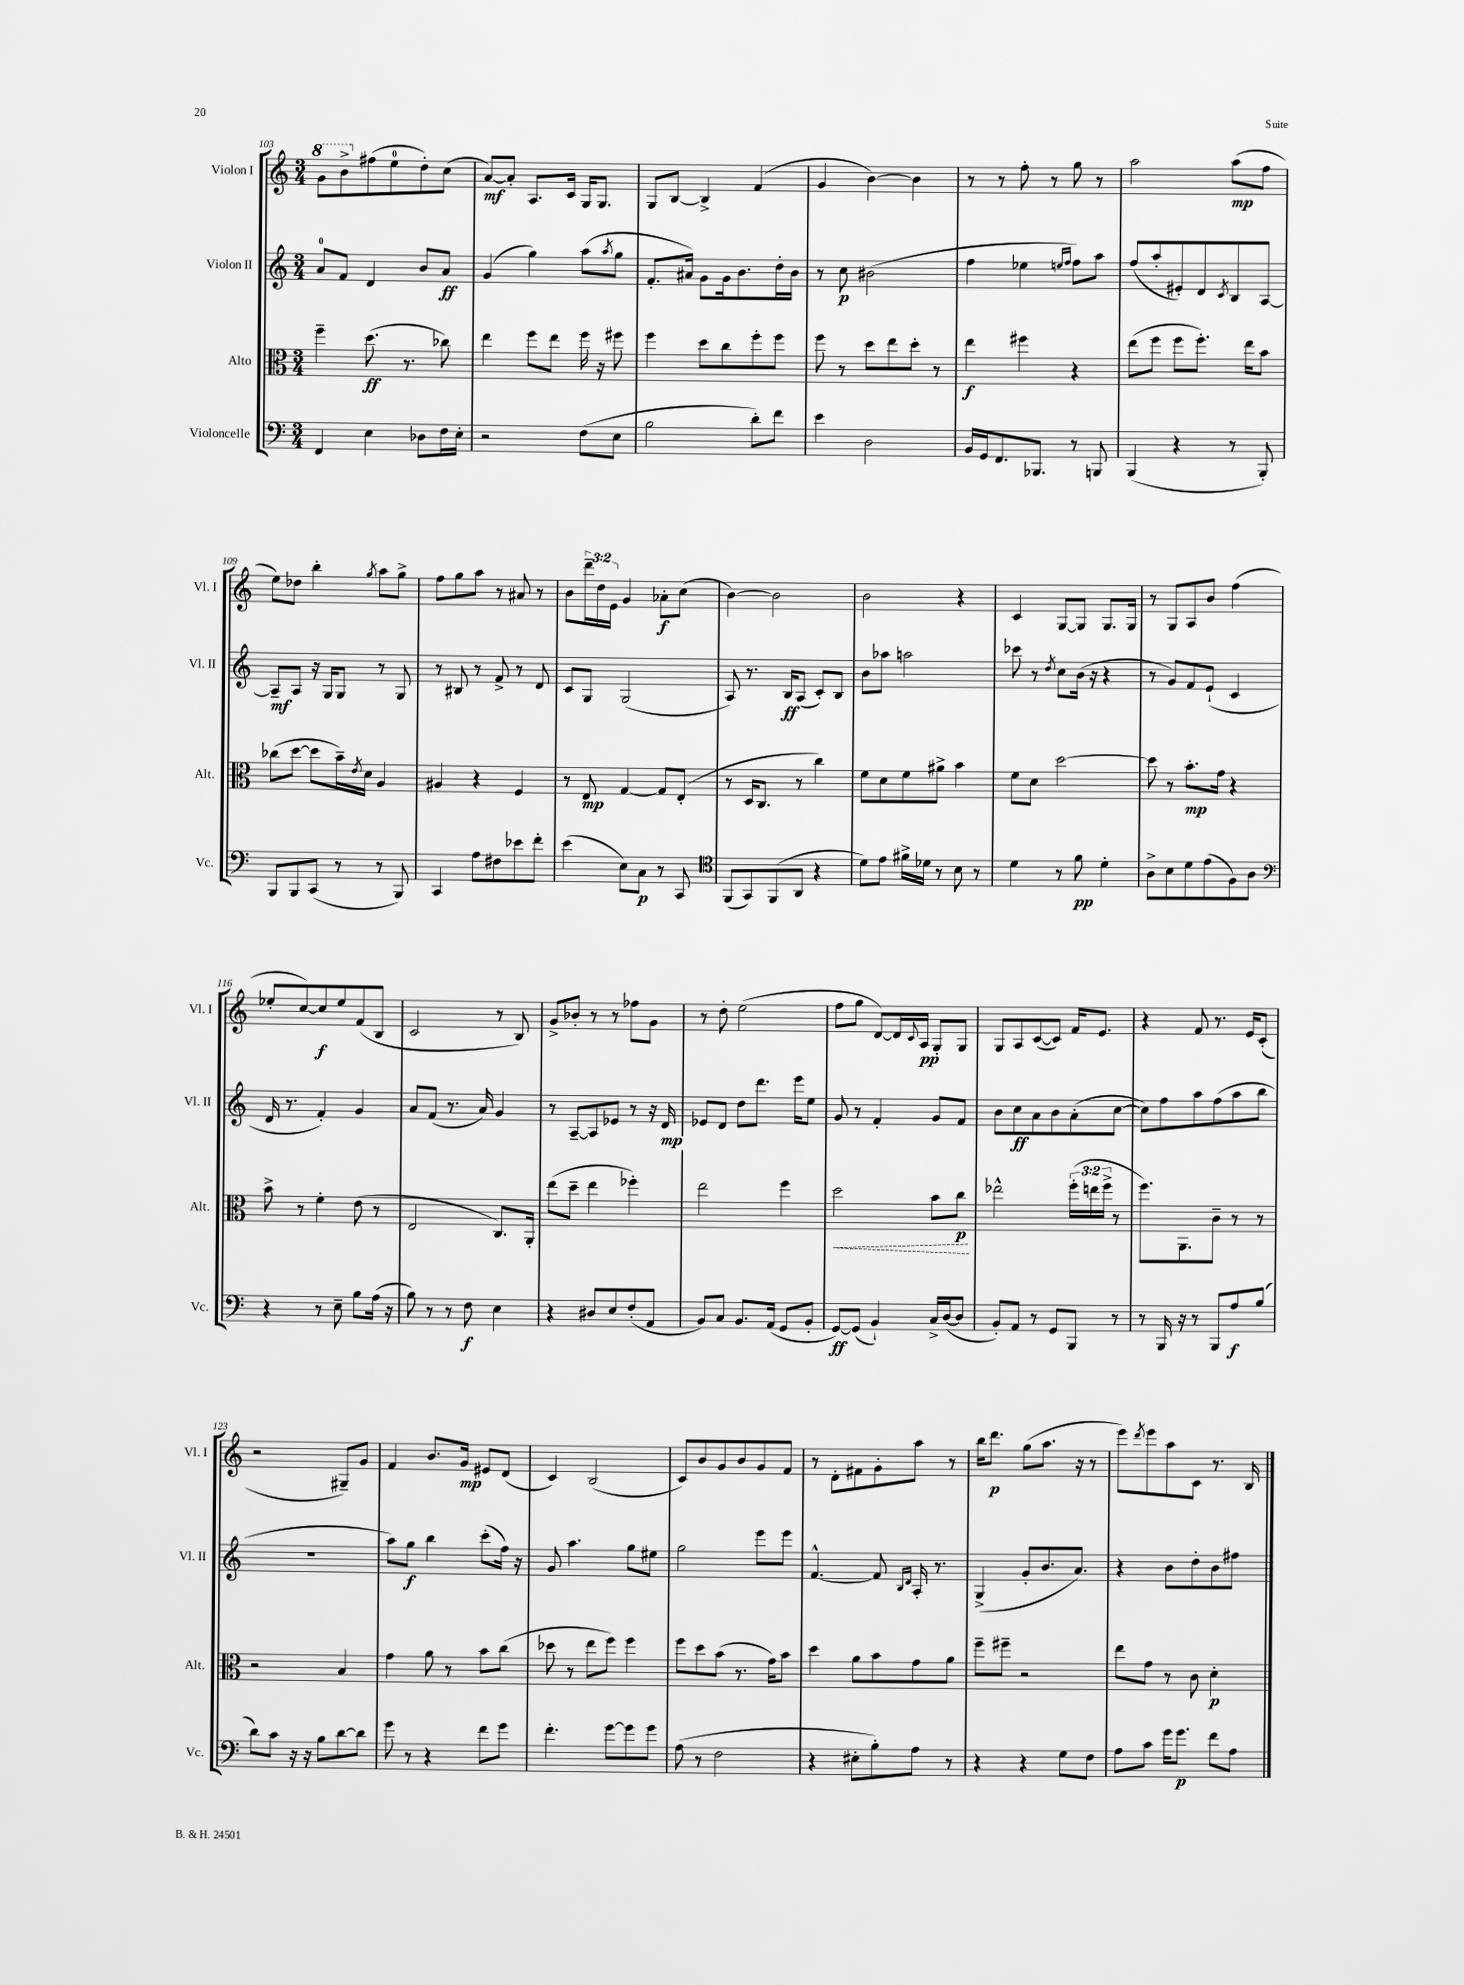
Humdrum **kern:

**kern	**dynam	**kern	**dynam	**kern	**dynam	**kern	**dynam
*part4	*part4	*part3	*part3	*part2	*part2	*part1	*part1
*staff4	*staff4	*staff3	*staff3	*staff2	*staff2	*staff1	*staff1
*I"Violoncelle	*	*I"Alto	*	*I"Violon II	*	*I"Violon I	*
*I'Vc.	*	*I'Alt.	*	*I'Vl. II	*	*I'Vl. I	*
*clefF4	*	*clefC3	*	*clefG2	*	*clefG2	*
*k[]	*	*k[]	*	*k[]	*	*k[]	*
*M3/4	*	*M3/4	*	*M3/4	*	*M3/4	*
*	*	*	*	*	*	*8va	*
=103	=103	=103	=103	=103	=103	=103	=103
4FF/	.	4ff~\	.	8a/L	.	8gg\L	.
.	.	.	.	8f/J	.	8bb^\	.
*	*	*	*	*	*	*X8va	*
4E\	.	(8.dd\	ff	4d/	.	(8ff#X\	.
.	.	.	.	.	.	8ee\	.
.	.	8.r	.	.	.	.	.
8D-X\L	.	.	.	8b/L	.	8dd'\)	.
16F\L	.	8cc-X\)	.	8a/J	ff	(8cc\J	.
16E'\JJ	.	.	.	.	.	.	.
=104	=104	=104	=104	=104	=104	=104	=104
2r	.	4ee\	.	(4g/	.	[8a/L)	mf
.	.	.	.	.	.	8a'/J]	.
.	.	8ff\L	.	4gg\)	.	8.A/L	.
.	.	8ee\J	.	.	.	.	.
.	.	.	.	.	.	16c/Jk	.
(8F\L	.	16ff\	.	(8aa\L	.	16G/KL	.
.	.	16r	.	.	.	8.G/J	.
.	.	.	.	8qaa/	.	.	.
8E\J	.	8ff#X\	.	8gg\J	.	.	.
=105	=105	=105	=105	=105	=105	=105	=105
2B\	.	4ff\	.	8.f'/L	.	8G/L	.
.	.	.	.	.	.	[8B/J	.
.	.	.	.	16a#X/Jk)	.	.	.
.	.	8dd\L	.	8g\L	.	4B^/]	.
.	.	8cc\	.	16g\k	.	.	.
.	.	.	.	8.b\	.	.	.
8d'\L)	.	8ff'\	.	.	.	(4f/	.
8f\J	.	8ff\J	.	16dd'\L	.	.	.
.	.	.	.	16b\JJ	.	.	.
=106	=106	=106	=106	=106	=106	=106	=106
4e\	.	8ff\	.	8r	.	4g/	.
.	.	8r	.	8cc\	p	.	.
2D\	.	8dd\L	.	(2b#X\	.	[4b\)	.
.	.	8ee\	.	.	.	.	.
.	.	8dd'\J	.	.	.	4b\]	.
.	.	8r	.	.	.	.	.
=107	=107	=107	=107	=107	=107	=107	=107
16BB/LL	.	4ee\	f	4ff\	.	8r	.
16GG/J	.	.	.	.	.	.	.
8.FF/	.	.	.	.	.	8r	.
.	.	4ff#X\	.	4ee-X\	.	8ff'\	.
8.BBB-X/J	.	.	.	.	.	.	.
.	.	.	.	.	.	8r	.
.	.	.	.	16qqeen/LL	.	.	.
.	.	.	.	16qqff/JJ	.	.	.
8r	.	4r	.	8ff\L)	.	8gg\	.
8BBBn/	.	.	.	8aa\J	.	8r	.
=108	=108	=108	=108	=108	=108	=108	=108
(4BBB/	.	(8ee\L	.	(8ff/L	.	2aa\	.
.	.	8ff\J	.	8aa'/	.	.	.
4r	.	8ff\L	.	8e#X'/)	.	.	.
.	.	8.ff'\J)	.	8d/	.	.	.
.	.	.	.	8qc/	.	.	.
8r	.	.	.	8B/	.	(8aa\L	mp
.	.	16ee\KL	.	.	.	.	.
8BBB'/)	.	8b\J	.	[8A/J	.	8ff\J	.
!!LO:LB:g=z
=109	=109	=109	=109	=109	=109	=109	=109
8BBB/L	.	(8cc-X\L	.	8A~/L]	mf	8ee\L)	.
8BBB/	.	[8dd\J	.	8A/J	.	8dd-X\J	.
(8CC/J	.	8dd\L]	.	16r	.	4bb'\	.
.	.	.	.	16G/KL	.	.	.
8r	.	16b~\L)	.	8G/J	.	.	.
.	.	8qe/	.	.	.	.	.
.	.	16d\JJ	.	.	.	.	.
.	.	.	.	.	.	8qgg/	.
8r	.	4A/	.	8r	.	8aa\L	.
8BBB/)	.	.	.	8G/	.	8gg^\J	.
=110	=110	=110	=110	=110	=110	=110	=110
4CC/	.	4A#X/	.	8r	.	8ff\L	.
.	.	.	.	8B#X/	.	8gg\	.
8A\L	.	4r	.	8r	.	8aa\J	.
8F#X\	.	.	.	8f^/	.	8r	.
8e-X\	.	4F/	.	8r	.	8a#X/	.
8f'\J	.	.	.	8d/	.	8r	.
=111	=111	=111	=111	=111	=111	=111	=111
(4e\	.	8r	.	8c/L	.	8b\L	.
.	.	8E/	mp	8G/J	.	24ddd~\L	.
.	.	.	.	.	.	24dd\	.
.	.	.	.	.	.	24e\JJ	.
8E\L)	.	[4G/	.	(2G/	.	4g/	.
8C\J	p	.	.	.	.	.	.
8r	.	8G/L]	.	.	.	8a-X'\L	f
8CC/	.	(8E'/J	.	.	.	(8cc\J	.
=112	=112	=112	=112	=112	=112	=112	=112
*clefC4	*	*	*	*	*	*	*
(8FF/L	.	8r	.	8A/)	.	[4b\)	.
8GG/)	.	16D/KL	.	8.r	.	.	.
.	.	8.C/J	.	.	.	.	.
(8FF/	.	.	.	.	.	2b\]	.
.	.	.	.	16B/KL	ff	.	.
8AA/J	.	8r	.	(8A/J	.	.	.
4r	.	4cc\)	.	8c'/L)	.	.	.
.	.	.	.	8B/J	.	.	.
=113	=113	=113	=113	=113	=113	=113	=113
8d\L)	.	8f\L	.	8b\L	.	2b\	.
8e\J	.	8d\	.	8aa-X\J	.	.	.
16f#X^\LL	.	8f\	.	2aan\	.	.	.
16d-X\JJ	.	.	.	.	.	.	.
8r	.	8a#X^\J	.	.	.	.	.
8B\	.	4b\	.	.	.	4r	.
8r	.	.	.	.	.	.	.
=114	=114	=114	=114	=114	=114	=114	=114
4d\	.	8f\L	.	8ccc-X\	.	4c/	.
.	.	8d\J	.	8r	.	.	.
.	.	.	.	8qdd/	.	.	.
8r	.	[2dd\	.	8cc\L	.	[8G/L	.
8f\	pp	.	.	(16b\Jk	.	8G/J]	.
.	.	.	.	16r	.	.	.
4d'\	.	.	.	4r	.	8.G/L	.
.	.	.	.	.	.	16G/Jk	.
=115	=115	=115	=115	=115	=115	=115	=115
8A^\L	.	8dd\]	.	8r	.	8r	.
8B\	.	8r	.	8g/L)	.	8G/L	.
8d\	.	8.b'\L	mp	8f/	.	8A/	.
(8e\	.	.	.	(8e`/J	.	8b/J	.
.	.	16g\Jk	.	.	.	.	.
8F\)	.	4r	.	4c/	.	(4ff\	.
8A\J	.	.	.	.	.	.	.
!!LO:LB:g=z
=116	=116	=116	=116	=116	=116	=116	=116
*clefF4	*	*	*	*	*	*	*
4r	.	8b^\	.	16d/	.	8ee-X'/L	.
.	.	.	.	8.r	.	.	.
.	.	8r	.	.	.	[8cc/)	.
8r	.	4f'\	.	4f'/)	.	8cc/]	f
8E~\	.	.	.	.	.	8ee-/	.
8B\L	.	(8e\	.	4g/	.	(8f/	.
(16A\Jk	.	8r	.	.	.	8B/J	.
16r	.	.	.	.	.	.	.
=117	=117	=117	=117	=117	=117	=117	=117
8B\)	.	2E/	.	8a/L	.	2c/	.
8r	.	.	.	(8f/J	.	.	.
8r	.	.	.	8.r	.	.	.
8F\	f	.	.	.	.	.	.
.	.	.	.	16a/)	.	.	.
4E\	.	8.C/L)	.	4g/	.	8r	.
.	.	.	.	.	.	8B/)	.
.	.	16AA'/Jk	.	.	.	.	.
=118	=118	=118	=118	=118	=118	=118	=118
4r	.	(8ee\L	.	8r	.	8g^/L	.
.	.	8dd~\J	.	[8A~/L	.	8b-X'/J	.
8D#X/L	.	4ee\	.	8A/]	.	8r	.
8E/	.	.	.	8e-X/J	.	8r	.
(8F'/	.	4ff-X'\)	.	8r	.	8ff-X\L	.
8AA/J	.	.	.	16r	.	8g\J	.
.	.	.	.	16d/	mp	.	.
=119	=119	=119	=119	=119	=119	=119	=119
8BB/L)	.	2ee\	.	8e-X/L	.	8r	.
8C/J	.	.	.	8d/J	.	8dd'\	.
8.BB/L	.	.	.	8dd\L	.	(2ee\	.
.	.	.	.	8.ddd\J	.	.	.
(16AA/Jk	.	.	.	.	.	.	.
8GG/L	.	4ff\	.	.	.	.	.
.	.	.	.	16eee\KL	.	.	.
8BB'/J	.	.	.	8ee\J	.	.	.
=120	=120	=120	=120	=120	=120	=120	=120
!	!	!	!LO:HP:b	!	!	!	!
[8GG/L)	ff	2dd\	<	8g/	.	8ff\L	.
(8GG/J]	.	.	.	8r	.	8gg\J	.
4BB`/)	.	.	.	4f'/	.	[8d/L)	.
.	.	.	.	.	.	16d/L]	.
.	.	.	.	.	.	8qqc/	.
.	.	.	.	.	.	16A/JJ	pp
16C^/LL	.	8b\L	.	8g/L	.	8G'/L	.
([16D/J	.	.	.	.	.	.	.
8D/J]	.	8cc\J	p	8f/J	.	8G/J	.
.	.	.	[	.	.	.	.
=121	=121	=121	=121	=121	=121	=121	=121
8BB'/L)	.	2ee-X^^\	.	8b\L	.	8G/L	.
8AA/J	.	.	.	8cc\	ff	8A/	.
8r	.	.	.	8a\	.	([8c/	.
8GG/L	.	.	.	8b\	.	8c/J])	.
8BBB/J	.	(24ff'\LL	.	(8a'\	.	16f/KL	.
.	.	24een\	.	.	.	.	.
.	.	.	.	.	.	8.e/J	.
.	.	24ff^\JJ	.	.	.	.	.
8r	.	8r	.	[8cc\J	.	.	.
=122	=122	=122	=122	=122	=122	=122	=122
8r	.	8.ff\L)	.	8cc\L])	.	4r	.
16BBB/	.	.	.	8ff\	.	.	.
16r	.	8.AA\	.	.	.	.	.
8r	.	.	.	8aa\	.	8f/	.
8BBB/L	.	8c~\J	.	(8ff\	.	8.r	.
8A/	f	8r	.	8aa\	.	.	.
.	.	.	.	.	.	16e/KL	.
(8B/J	.	8r	.	8bb\J	.	(8c'/J	.
!!LO:LB:g=z
=123	=123	=123	=123	=123	=123	=123	=123
8d\L)	.	2r	.	2.r	.	2r	.
8c\J	.	.	.	.	.	.	.
16r	.	.	.	.	.	.	.
16r	.	.	.	.	.	.	.
8B\L	.	.	.	.	.	.	.
[8d\	.	4B/	.	.	.	8G#X~/L)	.
8d\J]	.	.	.	.	.	8g/J	.
=124	=124	=124	=124	=124	=124	=124	=124
8g\	.	4g\	.	8aa\L)	.	4f/	.
8r	.	.	.	8gg\J	f	.	.
4r	.	8a\	.	4bb\	.	8.b/L	.
.	.	8r	.	.	.	.	.
.	.	.	.	.	.	16g/Jk	mp
8f\L	.	8b\L	.	(8ccc'\L	.	8e#X/L	.
8g\J	.	(8cc\J	.	16ff\Jk)	.	(8d/J	.
.	.	.	.	16r	.	.	.
=125	=125	=125	=125	=125	=125	=125	=125
4.f'\	.	8dd-X\	.	8g/	.	4c/)	.
.	.	8r	.	4.aa\	.	.	.
.	.	8ee\L	.	.	.	(2B/	.
[8g\L	.	8ff\J)	.	.	.	.	.
8g\]	.	4ff\	.	8gg\L	.	.	.
8g\J	.	.	.	8ee#X\J	.	.	.
=126	=126	=126	=126	=126	=126	=126	=126
(8A\	.	8ff\L	.	2gg\	.	8c/L)	.
8r	.	8dd\	.	.	.	8b/	.
2F\	.	(8b\J	.	.	.	8g/	.
.	.	8.r	.	.	.	8b/	.
.	.	.	.	8eee\L	.	8g/	.
.	.	16g\KL)	.	.	.	.	.
.	.	8b\J	.	8eee\J	.	8f/J	.
=127	=127	=127	=127	=127	=127	=127	=127
4r	.	4dd\	.	[4.f^^/	.	8r	.
.	.	.	.	.	.	8d'\L	.
8E#X'\L	.	8a\L	.	.	.	8f#X\	.
8B'\)	.	8b\	.	8f/]	.	8g'\	.
.	.	.	.	16qqB/LL	.	.	.
.	.	.	.	16qqd/JJ	.	.	.
8A\J	.	8g\	.	16A'/	.	8aa\J	.
.	.	.	.	8.r	.	.	.
8r	.	8a\J	.	.	.	8r	.
=128	=128	=128	=128	=128	=128	=128	=128
4r	.	8ff~\L	.	(4G^/	.	16bb\KL	.
.	.	.	.	.	.	8.ddd\J	p
.	.	8ff#X~\J	.	.	.	.	.
4r	.	2r	.	8g'/L	.	(8gg\L	.
.	.	.	.	8.b/	.	8.aa\J	.
8G\L	.	.	.	.	.	.	.
.	.	.	.	8.a/J)	.	16r	.
8F\J	.	.	.	.	.	8r	.
=129	=129	=129	=129	=129	=129	=129	=129
8A\L	.	8ee\L	.	4r	.	8eee\L)	.
.	.	.	.	.	.	8qddd/	.
8c\J	.	8g\J	.	.	.	8eee\	.
16g\KL	.	8r	.	8b\L	.	8aa\	.
8.g\J	p	.	.	.	.	.	.
.	.	8c\	.	8dd'\	.	8c\J	.
8f\L	.	4d'\	p	8b\	.	8.r	.
8A\J	.	.	.	8ff#X\J	.	.	.
.	.	.	.	.	.	16B/	.
==	==	==	==	==	==	==	==
*-	*-	*-	*-	*-	*-	*-	*-
